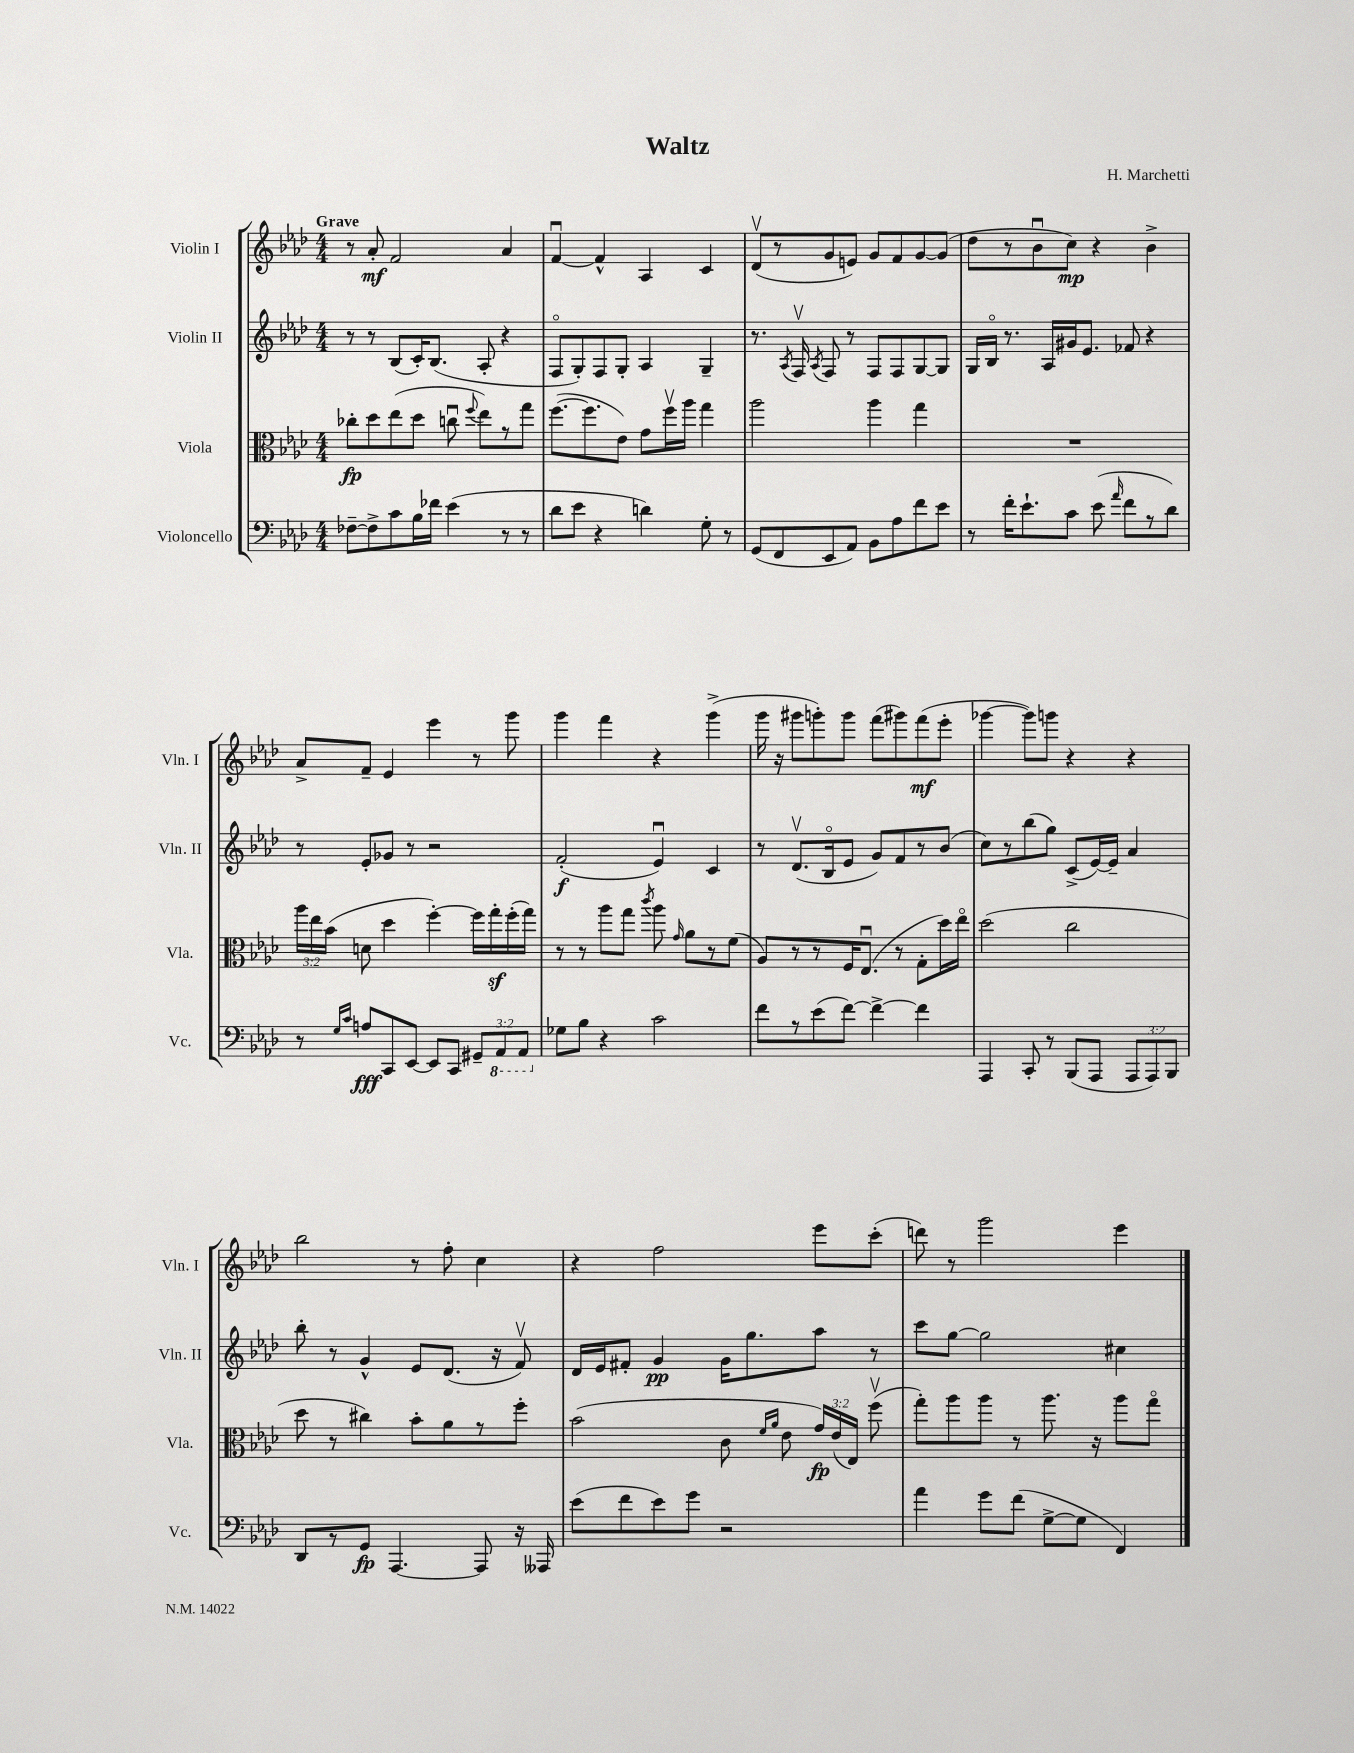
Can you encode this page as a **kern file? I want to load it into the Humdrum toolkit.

**kern	**kern	**kern	**kern
*staff4	*staff3	*staff2	*staff1
*clefF4	*clefC3	*clefG2	*clefG2
*k[b-e-a-d-]	*k[b-e-a-d-]	*k[b-e-a-d-]	*k[b-e-a-d-]
*M4/4	*M4/4	*M4/4	*M4/4
[8F-~	8cc-'	8r	8r
8F-^]	8dd-	8r	8a-'
8c	(8ee-	(8B-	2f
16B-	8dd-	16c')	.
16f-	.	(8.B-	.
(4e-	8ccu	.	.
.	8qqff	.	.
.	8ee-)	8A-'	.
8r	8r	4r	4a-
8r	8gg	.	.
=	=	=	=
8d-	([8.ff	8Fo	[4fu
8e-	.	8G')	.
.	8.ff]	.	.
4r	.	8F	4f^^]
.	8e-)	8G'	.
4d)	8g	4A-	4A-
.	16ffv	.	.
.	16aa-	.	.
8G'	4gg	4G~	4c
8r	.	.	.
=	=	=	=
(8GG	2aa-	8.r	(8d-v
8FF	.	.	8r
.	.	8qA-	.
.	.	16Fv	.
.	.	8qA-	.
8EE-	.	8F	8g
8AA-)	.	8r	8e)
8BB-	4aa-	8F	8g
8A-	.	8F	8f
8f	4gg	[8G	[8g
8e-	.	8G]	(8g]
=	=	=	=
8r	1r	16G	8dd-
.	.	16B-o	.
16f'	.	8.r	8r
8.e-`	.	.	.
.	.	.	8b-u
.	.	16A-	.
8c	.	16g#	8cc)
.	.	8.e-	.
(8e-	.	.	4r
16qqa-	.	.	.
8f	.	8f-	.
8r	.	4r	4b-^
8d-)	.	.	.
=	=	=	=
8r	24aa-	8r	8a-^
.	24ee-	.	.
.	(24b-	.	.
16qqG	.	.	.
16qqc	.	.	.
8A	8d	8e-'	8f~
8CC	4dd-	8g-	4e-
[8EE-	.	8r	.
8EE-]	[4ff')	2r	4eee-
8CC	.	.	.
12GG#~	16ff]	.	8r
.	16gg'	.	.
12AAA-	.	.	.
.	(16ff'	.	8ggg
12AAA-	.	.	.
.	16gg)	.	.
=	=	=	=
8G-	8r	(2f'	4ggg
8B-	8r	.	.
4r	8aa-	.	4fff
.	8gg	.	.
.	8qccc	.	.
2c	8aa-	4e-u)	4r
.	16qqg	.	.
.	8a-	.	.
.	8r	4c	(4ggg^
.	(8f	.	.
=	=	=	=
8f	8A-)	8r	16ggg
.	.	.	16r
8r	8r	(8.d-v	8ggg#
(8e-	8r	.	8ggg')
.	.	16B-o	.
[8f)	16F	8e-	8ggg
.	(8.E-u	.	.
4f^_	.	8g)	(8fff
.	8r	8f	8ggg#)
4f]	8G'	8r	(8fff
.	16dd-)	(8b-	8eee-'
.	16ee-o	.	.
=	=	=	=
4AAA-	(2dd-	8cc)	[4ggg-
.	.	8r	.
8CC'	.	(8bb-	8ggg-])
8r	.	8gg)	8ggg
(8BBB-	2cc	(8c^	4r
8AAA-	.	[16e-)	.
.	.	16e-~]	.
12AAA-	.	4a-	4r
12AAA-)	.	.	.
12BBB-	.	.	.
=	=	=	=
8DD-	8dd-	8bb-'	2bb-
8r	8r	8r	.
8GG	4cc#)	4g^^	.
[4.AAA-	.	.	.
.	8b-'	8e-	8r
.	8a-	(8.d-	8ff'
8AAA-]	8r	.	4cc
.	.	16r	.
16r	8ff'	8fv)	.
16AAA--	.	.	.
=	=	=	=
(8e-	(2b-	16d-	4r
.	.	16e-	.
8f	.	8f#'	.
8e-)	.	4g	2ff
8g	.	.	.
2r	8c	16g	.
.	.	8.gg	.
.	16qqf	.	.
.	16qqa-	.	.
.	8e-	.	.
.	24g)	8aa-	8eee-
.	(24e-	.	.
.	24E-)	.	.
.	(8ffv	8r	(8ccc'
=	=	=	=
4a-	8gg')	8ccc	8ddd)
.	8aa-	[8gg	8r
8g	8aa-	2gg]	2ggg
(8f	8r	.	.
[8G^	8.aa-	.	.
8G]	.	.	.
.	16r	.	.
4FF)	8aa-	4cc#	4eee-
.	8ggo	.	.
==	==	==	==
*-	*-	*-	*-
